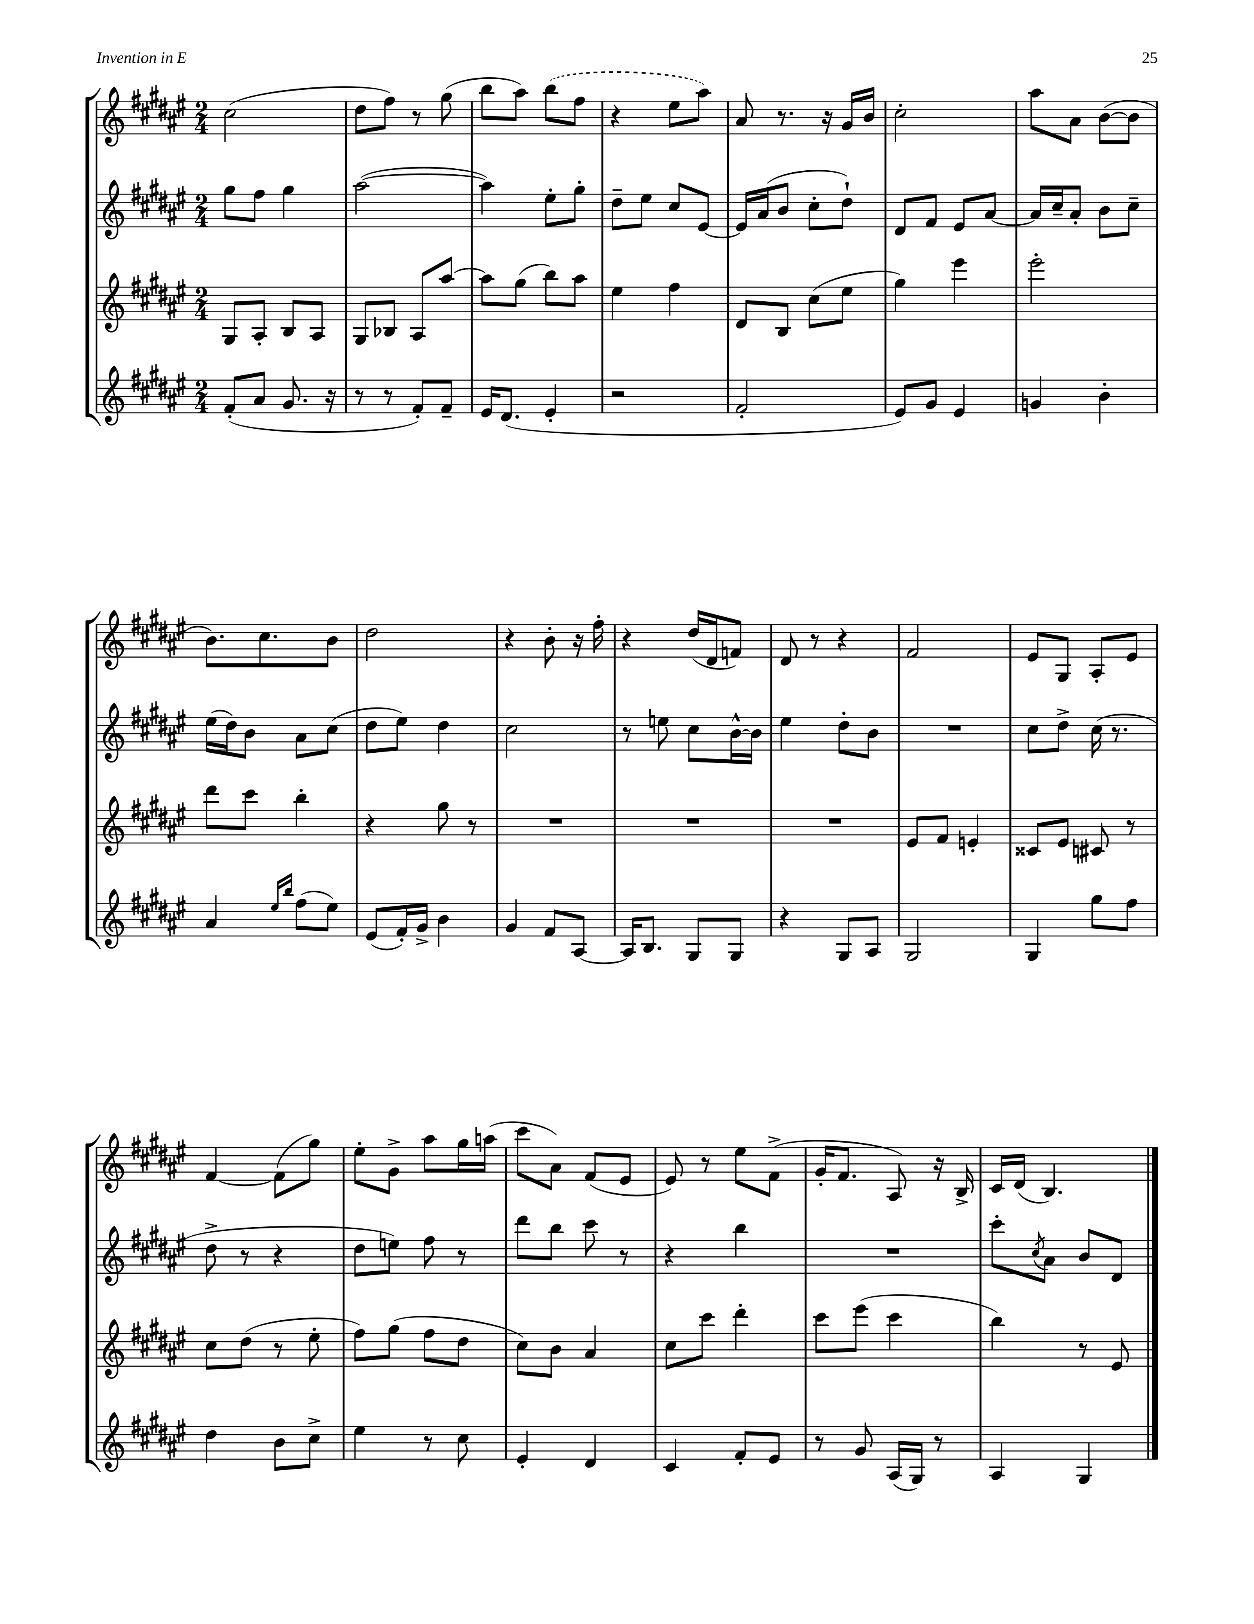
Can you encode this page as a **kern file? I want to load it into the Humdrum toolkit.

**kern	**kern	**kern	**kern
*staff4	*staff3	*staff2	*staff1
*clefG2	*clefG2	*clefG2	*clefG2
*k[f#c#g#d#a#e#]	*k[f#c#g#d#a#e#]	*k[f#c#g#d#a#e#]	*k[f#c#g#d#a#e#]
*M2/4	*M2/4	*M2/4	*M2/4
(8f#'	8G#	8gg#	(2cc#
8a#	8A#'	8ff#	.
8.g#	8B	4gg#	.
.	8A#	.	.
16r	.	.	.
=	=	=	=
8r	8G#	([2aa#	8dd#
8r	8B-	.	8ff#)
8f#')	8A#	.	8r
8f#~	[8aa#	.	(8gg#
=	=	=	=
16e#	8aa#]	4aa#])	8bb
(8.d#	.	.	.
.	(8gg#	.	8aa#)
4e#'	8bb)	8ee#'	(8bb
.	8aa#	8gg#'	8ff#
=	=	=	=
2r	4ee#	8dd#~	4r
.	.	8ee#	.
.	4ff#	8cc#	8ee#
.	.	[8e#	8aa#)
=	=	=	=
2f#'	8d#	16e#]	8a#
.	.	(16a#	.
.	8B	8b	8.r
.	(8cc#	8cc#'	.
.	.	.	16r
.	8ee#	8dd#`)	16g#
.	.	.	16b
=	=	=	=
8e#)	4gg#)	8d#	2cc#'
8g#	.	8f#	.
4e#	4eee#	8e#	.
.	.	[8a#	.
=	=	=	=
4g	2eee#'	16a#]	8aa#
.	.	16cc#~	.
.	.	8a#'	8a#
4b'	.	8b	([8b
.	.	8cc#~	8b]
=	=	=	=
4a#	8ddd#	(16ee#	8.b)
.	.	16dd#)	.
.	8ccc#	8b	.
.	.	.	8.cc#
16qqee#	.	.	.
16qqbb	.	.	.
(8ff#	4bb'	8a#	.
8ee#)	.	(8cc#	8b
=	=	=	=
(8e#	4r	8dd#	2dd#
16f#')	.	8ee#)	.
16g#^	.	.	.
4b	8gg#	4dd#	.
.	8r	.	.
=	=	=	=
4g#	2r	2cc#	4r
8f#	.	.	8b'
[8A#	.	.	16r
.	.	.	16ff#'
=	=	=	=
16A#]	2r	8r	4r
8.B	.	.	.
.	.	8ee	.
8G#	.	8cc#	(16dd#
.	.	.	16d#
8G#	.	[16b^^	8f)
.	.	16b]	.
=	=	=	=
4r	2r	4ee#	8d#
.	.	.	8r
8G#	.	8dd#'	4r
8A#	.	8b	.
=	=	=	=
2G#	8e#	2r	2f#
.	8f#	.	.
.	4e'	.	.
=	=	=	=
4G#	8c##	8cc#	8e#
.	8e#	8dd#^	8G#
8gg#	8c#	(16cc#	8A#'
.	.	8.r	.
8ff#	8r	.	8e#
=	=	=	=
4dd#	8cc#	8dd#^	[4f#
.	(8dd#	8r	.
8b	8r	4r	(8f#]
8cc#^	8ee#'	.	8gg#)
=	=	=	=
4ee#	8ff#)	8dd#	8ee#'
.	(8gg#	8ee)	8g#^
8r	8ff#	8ff#	8aa#
8cc#	8dd#	8r	16gg#
.	.	.	(16aa
=	=	=	=
4e#'	8cc#)	8ddd#	8ccc#
.	8b	8bb	8a#)
4d#	4a#	8ccc#	(8f#
.	.	8r	8e#
=	=	=	=
4c#	8cc#	4r	8e#)
.	8ccc#	.	8r
8f#'	4ddd#'	4bb	8ee#
8e#	.	.	(8f#^
=	=	=	=
8r	8ccc#	2r	16g#'
.	.	.	8.f#
8g#	(8eee#	.	.
(16A#	4ccc#	.	8A#)
16G#)	.	.	.
8r	.	.	16r
.	.	.	16B^
=	=	=	=
4A#	4bb)	8ccc#'	16c#
.	.	.	(16d#
.	.	8qcc#	.
.	.	8a#	4.B)
4G#	8r	8b	.
.	8e#	8d#	.
==	==	==	==
*-	*-	*-	*-
